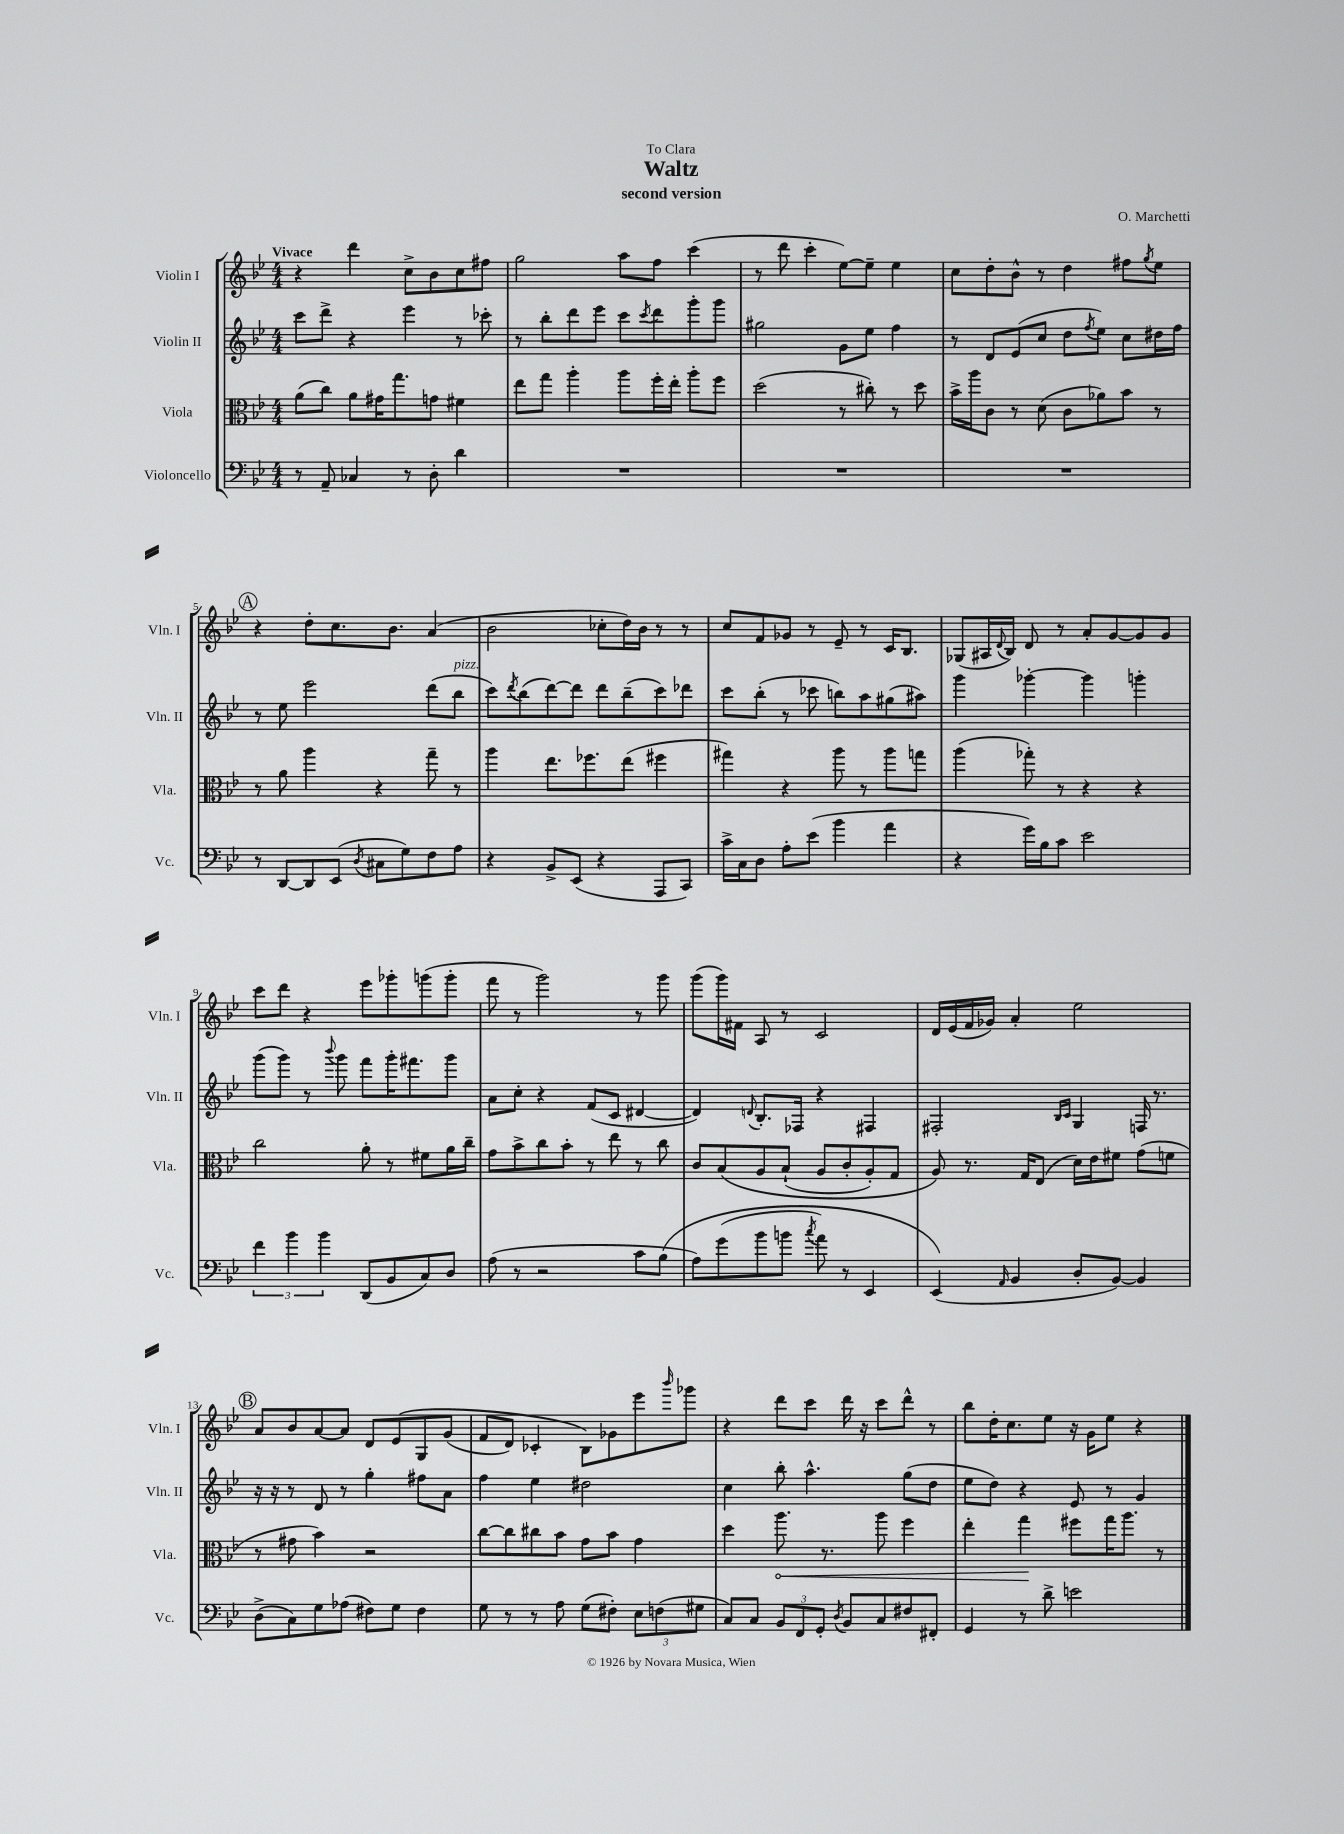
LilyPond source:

\header { title = "Waltz" composer = "O. Marchetti" subtitle = "second version" dedication = "To Clara" }
<<
\new StaffGroup <<
\new Staff = "s0" \with { instrumentName = "Violin I" shortInstrumentName = "Vln. I" } {
    \clef treble \key bes \major \numericTimeSignature \time 4/4 \tempo "Vivace"
    r4 d'''4 c''8-> bes'8 c''8 fis''8 |
    g''2 a''8 f''8 c'''4( |
    r8 d'''8 c'''4-. ees''8~) ees''8-- ees''4 |
    c''8 d''8-. bes'8-^ r8 d''4 fis''8 \acciaccatura { g''8 } ees''8 |
    \mark \markup { \circle "A" } r4 d''8-. c''8. bes'8. a'4( |
    bes'2 ces''8-. d''16) bes'16 r8 r8 |
    c''8 f'8 ges'8 r8 ees'8-- r8 c'16 bes8. |
    ges8( ais16 \appoggiatura { d'8 } bes16) d'8 r8 a'8-. g'8~ g'8 g'8 |
    c'''8 d'''8 r4 ees'''8 ges'''8-. g'''8( g'''8-. |
    f'''8 r8 g'''2) r8 g'''8 |
    g'''8( g'''16) fis'16 a8 r8 c'2 |
    d'16 ees'16( f'16 ges'16) a'4-. ees''2 |
    \mark \markup { \circle "B" } a'8 bes'8 a'8~ a'8 d'8 ees'8\( g8 g'8( |
    f'8 d'8) ces'4-. bes8\) ges'8 ees'''8 \grace { bes'''16 } ges'''8 |
    r4 d'''8 c'''8 d'''16 r16 c'''8 d'''8-^ r8 |
    bes''8 d''16-. c''8. ees''8 r16 g'16 ees''8 r4 \bar "|." |
}
\new Staff = "s1" \with { instrumentName = "Violin II" shortInstrumentName = "Vln. II" } {
    \clef treble \key bes \major \numericTimeSignature \time 4/4
    c'''8 d'''8-> r4 ees'''4 r8 ces'''8-. |
    r8 bes''8-. d'''8 ees'''8 c'''8 \acciaccatura { c'''8 } d'''8 g'''8-. g'''8 |
    gis''2 g'8 ees''8 f''4 |
    r8 d'8 ees'8( c''8 d''8 \acciaccatura { f''8 } ees''8) c''8 dis''16 f''16 |
    \mark \markup { \circle "A" } r8 ees''8 ees'''2 d'''8( bes''8^\markup { \italic "pizz." } |
    c'''8) \acciaccatura { d'''8 } bes''8( d'''8~) d'''8 d'''8 bes''8--( c'''8) des'''8 |
    c'''8 bes''8-.( r8 ces'''8 b''8) a''8 gis''8( ais''8) |
    g'''4 ges'''4~-. ges'''4 g'''4-. |
    g'''8( g'''8) r8 \appoggiatura { bes'''8 } g'''8 f'''8 g'''16-. fis'''8. g'''8 |
    a'8 c''8-. r4 f'8( c'8 dis'4~ |
    dis'4) \appoggiatura { d'8 } bes8.-. fes16 r4 fis4 |
    fis2-. \grace { bes16 c'16 } g4 f16 r8. |
    \mark \markup { \circle "B" } r16 r16 r8 d'8 r8 g''4-. fis''8 a'8 |
    f''4 ees''4 dis''2 |
    c''4 bes''8-. a''4.-^ g''8( d''8 |
    ees''8 d''8) r4 ees'8 r8 g'4 \bar "|." |
}
\new Staff = "s2" \with { instrumentName = "Viola" shortInstrumentName = "Vla." } {
    \clef alto \key bes \major \numericTimeSignature \time 4/4
    a'8( c''8) a'8 gis'16 g''8. g'8 fis'4 |
    ees''8 g''8 a''4-. a''8 f''16-. ees''16-. a''8-. f''8 |
    d''2( r8 cis''8-.) r8 d''8 |
    bes'16-> a''16 c'8 r8 d'8( c'8 aes'8) bes'8 r8 |
    \mark \markup { \circle "A" } r8 a'8 a''4 r4 g''8-- r8 |
    a''4 ees''8. fes''8. ees''8( fis''4 |
    gis''4) r4 a''8 r8 a''8 g''8 |
    a''4( ges''8-.) r8 r4 r4 |
    c''2 a'8-. r8 fis'8 a'16 c''16-- |
    g'8 bes'8-> c''8 bes'8-. r8 ees''8 r8 c''8 |
    c'8 bes8\( a8 bes8-!( a8 c'8-. a8-.) g8 |
    a8\) r8. g16 ees8( d'16) ees'16 fis'8 g'8( f'8 |
    \mark \markup { \circle "B" } r8 gis'8 bes'4) r2 |
    c''8~ c''8 cis''8 bes'8 g'8 bes'8 g'4 |
    d''4 \once \override Hairpin.circled-tip = ##t a''8.\< r8. a''8 f''4 |
    ees''4-. g''4\! fis''8 g''16 a''8. r8 \bar "|." |
}
\new Staff = "s3" \with { instrumentName = "Violoncello" shortInstrumentName = "Vc." } {
    \clef bass \key bes \major \numericTimeSignature \time 4/4
    r8 a,8-- ces4 r8 d8-. d'4 |
    R1 |
    R1 |
    R1 |
    \mark \markup { \circle "A" } r8 d,8~ d,8 ees,8( \acciaccatura { d8 } cis8 g8) f8 a8 |
    r4 bes,8-> ees,8( r4 a,,8 c,8) |
    c'16-> c16 d8 a8-. ees'8( bes'4 a'4 |
    r4 g'16) bes16 c'8 ees'2 |
    \tuplet 3/2 { f'4 bes'4 bes'4 } d,8( bes,8 c8) d8 |
    a8( r8 r2 c'8 bes8\( |
    a8) g'8( bes'8 b'8 \acciaccatura { c''8 } a'8) r8 ees,4 |
    ees,4(\) \grace { a,16 } bes,4 d8-. bes,8~) bes,4 |
    \mark \markup { \circle "B" } d8->( c8) g8 aes8( fis8) g8 fis4 |
    g8 r8 r8 a8 g8( fis8-.) \tuplet 3/2 { ees8 f8( gis8 } |
    c8) c8 \tuplet 3/2 { bes,8 f,8 g,8-. } \acciaccatura { d8 } bes,8 c8 fis8 fis,8-. |
    g,4 r8 d'8-> e'2 \bar "|." |
}
>>
>>
